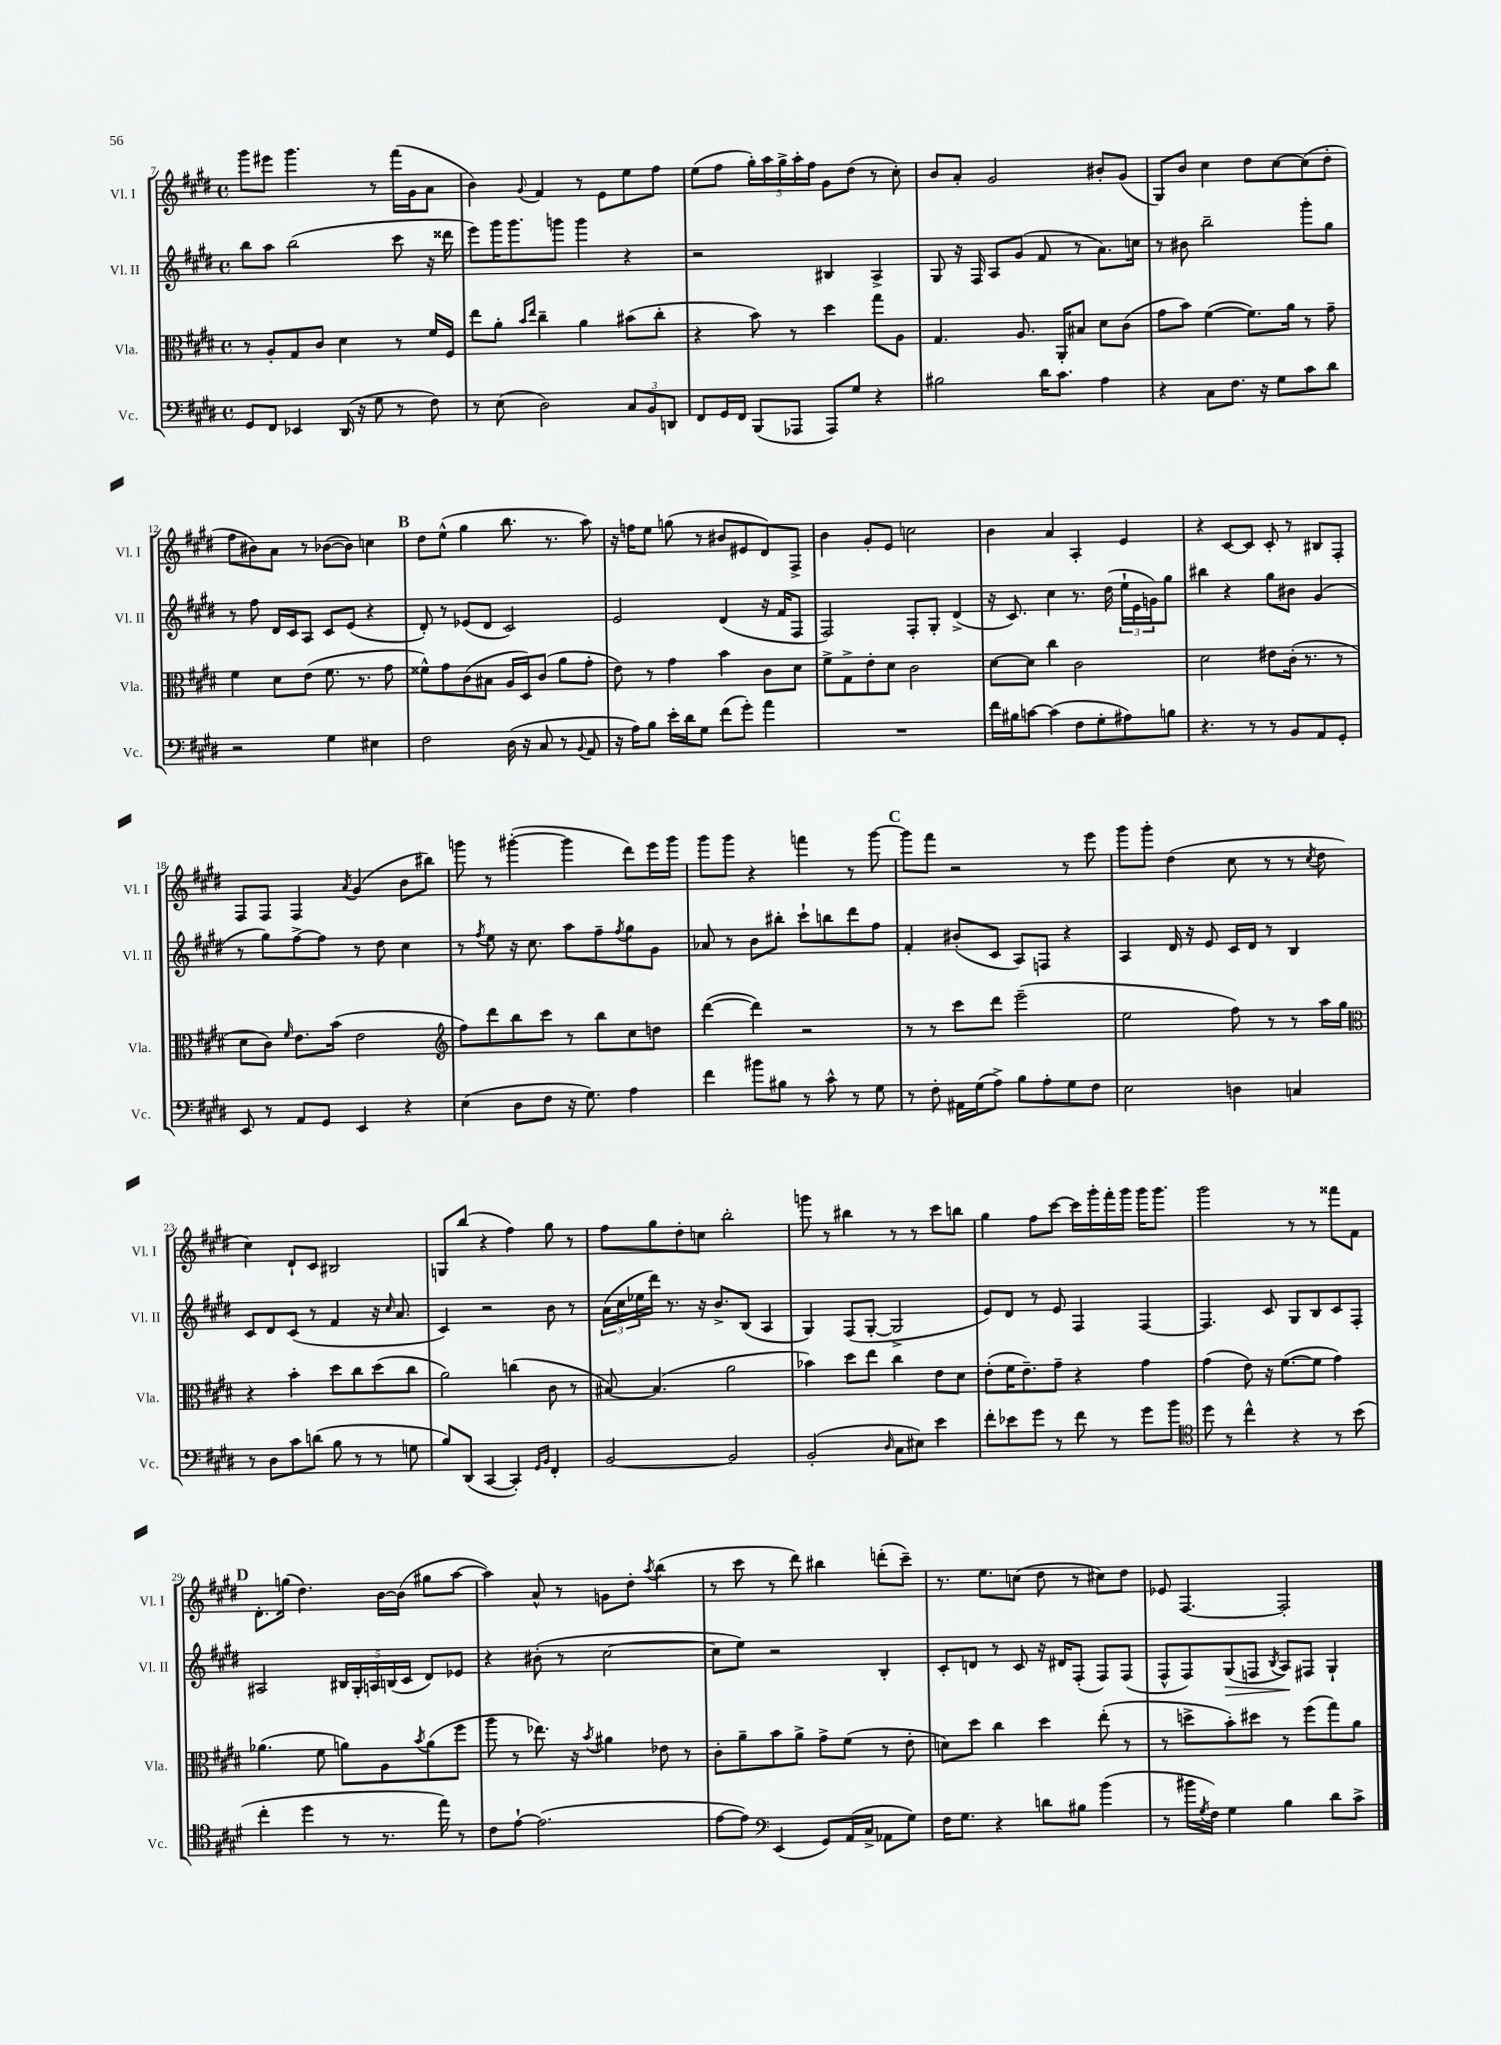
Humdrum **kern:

**kern	**kern	**kern	**dynam	**kern
*part4	*part3	*part2	*part2	*part1
*staff4	*staff3	*staff2	*staff2	*staff1
*I"Vc.	*I"Vla.	*I"Vl. II	*	*I"Vl. I
*I'Vc.	*I'Vla.	*I'Vl. II	*	*I'Vl. I
*clefF4	*clefC3	*clefG2	*	*clefG2
*k[f#c#g#d#]	*k[f#c#g#d#]	*k[f#c#g#d#]	*	*k[f#c#g#d#]
*M4/4	*M4/4	*M4/4	*	*M4/4
*met(c)	*met(c)	*met(c)	*	*met(c)
=7	=7	=7	=7	=7
8GG#/L	8r	8bb\L	.	8ggg#\L
8FF#/J	8A'/L	8aa\J	.	8eee#X\J
4EE-X/	8G#/	(2bb\	.	4.ggg#\
.	8c#/J	.	.	.
(16DD#/	4d#\	.	.	.
16r	.	.	.	.
8G#\	.	.	.	8r
8r	8r	8ccc#\	.	(16fff#\LL
.	.	.	.	16g#\J
8F#\)	16f#/LL	16r	.	8a\J
.	16F#/JJ	16ddd##X\	.	.
=8	=8	=8	=8	=8
8r	8ee\L	8eee\L)	.	4b\)
(8E\	8a'\J	16ggg#\K	.	.
.	.	8.ggg#\	.	.
.	16qqb/LL	.	.	.
.	16qqee/JJ	.	.	8qqg#/
2D#\)	4cc#~\	.	.	4f#/
.	.	8gggn\J	.	.
.	4a\	4ggg\	.	8r
.	.	.	.	8e\L
12C#/L	(8b#X\L	4r	.	8ee\
12BB/	.	.	.	.
.	8cc#'\J	.	.	8ff#\J
12DDn/J	.	.	.	.
=9	=9	=9	=9	=9
8FF#/L	4r	2r	.	(8ee\L
16GG#/L	.	.	.	8ff#\J
16FF#/JJ	.	.	.	.
(8BBB/L	8b\)	.	.	20gg#'\LL)
.	.	.	.	20aa\
.	.	.	.	20gg#^\
8AAA-X/J	8r	.	.	.
.	.	.	.	20aa'\
.	.	.	.	20ff#\JJ
8AAA-/L)	4dd#\	4B#X/	.	8g#\L
8G#/J	.	.	.	(8dd#\J
4r	8gg#\L	4A^/	.	8r
.	8A\J	.	.	8cc#'\)
=10	=10	=10	=10	=10
2B#X\	4.G#/	8G#/	.	8b/L
.	.	16r	.	8a'/J
.	.	16F#/	.	.
.	.	8A/L	.	2g#/
.	8.A/	(8g#/J	.	.
16d#\KL	.	8f#/	.	.
8.c#\J	16AA'/KL	.	.	.
.	8B#X/J	8r	.	.
4A\	8d#\L	8.a\L)	.	8b#X'/L
.	(8c#\J	.	.	(8g#/J
.	.	16ccn\Jk	.	.
=11	=11	=11	=11	=11
4r	8g#\L	8r	.	8G#/L)
.	8b\J)	8b#X\	.	8b/J
8C#\L	([4f#\	2bb~\	.	4cc#\
8.F#\J	.	.	.	.
.	8.f#\L])	.	.	8dd#\L
16r	.	.	.	.
8G#\L	.	.	.	[8cc#\
.	16a\Jk	.	.	.
8c#\	8r	8ggg#'\L	.	(8cc#\]
8d#\J	8g#~\	8gg#\J	.	8dd#'\J
!!LO:LB:g=z
=12	=12	=12	=12	=12
2r	4f#\	8r	.	8ff#\L
.	.	8ff#\	.	8b#X\)
.	8d#\L	16d#/LL	.	8a\J
.	.	16c#/J	.	.
.	(8e\J	8A/J	.	8r
4G#\	8.f#\	8c#/L	.	([8b-X\L
.	.	(8e/J	.	8b-\J])
.	8.r	.	.	.
4E#X\	.	4r	.	4ccn\
.	8g#\	.	.	.
!!LO:REH:place=s1:t=B
=13	=13	=13	=13	=13
2F#\	8f##X^^\L)	8d#'/)	.	8dd#\L
.	8g#\	8r	.	(8ee^^\J
.	(8c#\	(8e-X/L	.	4gg#\
.	8B#X\J	8d#/J	.	.
(16D#\	16A/LL	2c#/)	.	8.bb\
16r	16D#/J)	.	.	.
8C#/	(8c#/J	.	.	.
.	.	.	.	8.r
8r	8a\L	.	.	.
8qqBB/	.	.	.	.
8AA/	8g#'\J	.	.	8aa\)
=14	=14	=14	=14	=14
16r	8e\)	2e/	.	16r
16A\KL)	.	.	.	16ffn\KL
8B\J	8r	.	.	8ee\J
16e'\LL	4g#\	.	.	(8ggn\
16d#\J	.	.	.	.
8G#\J	.	.	.	8r
(8f#\L	4b\	(4d#/	.	8b#X/L
8g#'\J)	.	.	.	8e#X/
4a\	8c#\L	16r	.	8d#/)
.	.	16f#/KL	.	.
.	8d#\J	8F#/J	.	8F#^/J
=15	=15	=15	=15	=15
1r	8f#^\L	2F#/)	.	4b\
.	8G#^\	.	.	.
.	8e'\	.	.	8g#'/L
.	8d#\J	.	.	8e/J
.	2c#\	8F#'/L	.	2ccn\
.	.	8G#'/J	.	.
.	.	(4d#^/	.	.
=16	=16	=16	=16	=16
16f#\LL	[8d#\L	16r	.	4b\
16B#X\J	.	8.c#/)	.	.
[8cn\J	8d#\J]	.	.	.
(4c\]	4cc#\	4cc#\	.	4a/
8F#\L	2c#\	8.r	.	4A'/
8G#'\	.	.	.	.
.	.	(16dd#\	.	.
8A#X\)	.	24ee`\LL	.	4e/
.	.	24e\	.	.
.	.	24gn\J)	.	.
8Bn\J	.	8gg#\J	.	.
=17	=17	=17	=17	=17
4.r	2d#\	4bb#X\	.	4r
.	.	4r	.	[8c#/L
8r	.	.	.	8c#/J]
8r	8e#X\L	8gg#\L	.	8c#'/
8BB/L	(16c#'\Jk	8b#X\J	.	8r
.	8.r	.	.	.
8AA/	.	(4g#/	.	8B#X/L
8GG#'/J	8r	.	.	8F#'/J
!!LO:LB:g=z
=18	=18	=18	=18	=18
8EE/	8d#\L	8r	.	8F#/L
8r	8c#\J)	8gg#\L)	.	8F#/J
.	16qqf#/	.	.	.
8AA/L	8.e\L	[8ff#^\	.	4F#/
8GG#/J	.	8ff#\J]	.	.
.	(16b\Jk	.	.	.
.	.	.	.	8qa/
4EE/	2e\	8r	.	(4g#/
.	.	8dd#\	.	.
4r	.	4cc#\	.	8b\L
.	.	.	.	8bb#X\J)
=19	=19	=19	=19	=19
*	*clefG2	*	*	*
(4E\	8ff#\L)	8r	.	8gggn\
.	.	8qff#/	.	.
.	8ddd#\	8ee\	.	8r
8D#\L	8bb\	16r	.	([4ggg#X'\
.	.	8.cc#\	.	.
8F#\J	8ccc#\J	.	.	.
16r	8r	8aa\L	.	4ggg#\]
8.G#\)	.	.	.	.
.	8bb\L	8ff#~\	.	.
.	.	8qff#/	.	.
4A\	8cc#\	8gg#\	.	8ddd#\L)
.	8ddn\J	8g#\J	.	16eee\L
.	.	.	.	16ggg#\JJ
=20	=20	=20	=20	=20
4f#\	([4ddd#\	8a-X/	.	8ggg#\L
.	.	8r	.	8ggg#\J
8b#X\L	4ddd#\])	8b\L	.	4r
8B#X\J	.	8bb#X'\J	.	.
8r	2r	8ccc#`\L	.	4fffn\
8c#^^\	.	8bbn\	.	.
8r	.	8ddd#\	.	8r
8G#\	.	8ff#\J	.	[8ggg#\
!!LO:REH:place=s1:t=C
=21	=21	=21	=21	=21
8r	8r	4f#'/	.	8ggg#\L]
8F#'\	8r	.	.	8fff#\J
16AA#X\LL	8ccc#\L	(8b#X'/L	.	2r
(16G#\J	.	.	.	.
8A^\J)	8ddd#\J	8c#/J	.	.
8B\L	(2eee~\	8A/L)	.	.
8A'\	.	8Fn/J	.	.
8G#\	.	4r	.	8r
8F#\J	.	.	.	8eee\
=22	=22	=22	=22	=22
2E\	2ee\	4A/	.	8ggg#\L
.	.	.	.	8ggg#'\J
.	.	16d#/	.	(4dd#\
.	.	16r	.	.
.	.	8e/	.	.
4Dn\	8ff#\)	16c#/LL	.	8cc#\
.	.	16d#/JJ	.	.
.	8r	8r	.	8r
4Cn/	8r	4B/	.	8r
.	.	.	.	8qcc#/
.	16aa\LL	.	.	8dd#\
.	16gg#\JJ	.	.	.
!!LO:LB:g=z
=23	=23	=23	=23	=23
*	*clefC3	*	*	*
8r	4r	8c#/L	.	4cc#\)
8D#\L	.	8d#/	.	.
8c#\	4b'\	(8c#/J	.	8d#`/L
(8dn\J	.	8r	.	8c#/J
8B\	8dd#\L	4f#/	.	2B#X/
8r	8cc#\	.	.	.
8r	(8dd#\	16r	.	.
.	.	16qqcc#/	.	.
.	.	8.a/	.	.
8Gn\	8cc#\J	.	.	.
=24	=24	=24	=24	=24
8B/L)	2a\)	4c#/)	.	8Gn/L
(8DD#/J	.	.	.	(8bb/J
[4CC#/	.	2r	.	4r
4CC#'/])	(4ccn\	.	.	4ff#\)
16qqGG#/LL	.	.	.	.
16qqBB/JJ	.	.	.	.
4FF#'/	8c#\	8b\	.	8gg#\
.	8r	8r	.	8r
=25	=25	=25	=25	=25
[2BB/	[8B#X/)	(24a\LL	.	8ff#\L
.	.	24cc#\	.	.
.	.	24ee-X\	.	.
.	(4.B#/]	16ddd#\JJ)	.	8gg#\
.	.	8.r	.	.
.	.	.	.	8dd#'\
.	.	16r	.	8ccn\J
.	.	8.b^/L	.	.
2BB/]	2a\	.	.	2bb'\
.	.	(8B/J	.	.
.	.	4A/	.	.
=26	=26	=26	=26	=26
(2BB'/	4b-X\)	4G#/)	.	8gggn\
.	.	.	.	8r
.	8dd#\L	(8F#/L	.	4bb#X\
.	8ee\J	[8G#'/J	.	.
16qqD#/	.	.	.	.
8C#\L	4cc#\	2G#^/]	.	8r
8E#X\J)	.	.	.	8r
4e\	8e\L	.	.	8ccc#\L
.	8d#\J	.	.	8bbn\J
=27	=27	=27	=27	=27
8f#'\L	(8e'\L	8e/L)	.	4gg#\
8e-X\	16f#\K	8d#/J	.	.
.	8.e~\)	.	.	.
8g#\J	.	8r	.	8ff#\L
8r	8g#~\J	8e/	.	[8ccc#\J
8f#\	4r	4F#/	.	16ccc#\LL]
.	.	.	.	16ggg#'\
8r	.	.	.	16fff#'\
.	.	.	.	16ggg#\JJ
8g#\L	4g#\	[4F#/	.	16ggg#\KL
.	.	.	.	8.ggg#\J
8b\J	.	.	.	.
=28	=28	=28	=28	=28
*clefC4	*	*	*	*
8dd#\	(4g#\	4.F#/]	.	2ggg#\
8r	.	.	.	.
4cc#^^\	8e\)	.	.	.
.	16r	8c#/	.	.
.	([8.f#\L	.	.	.
4r	.	8G#/L	.	8r
.	8f#\J]	8B/	.	8r
8r	4g#\)	8c#/	.	8fff##X\L
(8b\	.	8F#'/J	.	8f#\J
!!LO:LB:g=z
!!LO:REH:place=s1:t=D
=29	=29	=29	=29	=29
4cc#'\	(4.a-X\	2A#X/	.	8.d#'\L
.	.	.	.	(16ggn\Jk
4dd#\	.	.	.	4.dd#\)
.	8f#\	.	.	.
8r	8an\L)	20B#X/LL	.	.
.	.	20G#'/	.	.
.	.	20An/	.	.
8.r	8A\	.	.	[16b\LL
.	.	(20Bn/	.	.
.	.	.	.	(16b\JJ]
.	.	20c#/JJ	.	.
.	8qb/	.	.	.
.	(8a\	8d#/L)	.	8gg#X\L
16ee\)	.	.	.	.
8r	8ff#\J	8e-X/J	.	[8aa\J
=30	=30	=30	=30	=30
8c#\L	8aa\	4r	.	4aa\])
[8e`\J	8r	.	.	.
(2.e\]	8.ee-X\)	(8b#X'\	.	8a^^/
.	.	8r	.	8r
.	16r	.	.	.
.	8qb/	.	.	.
.	4a#X\	[2cc#\	.	8gn\L
.	.	.	.	8dd#'\J
.	.	.	.	8qaa/
.	8e-X\	.	.	(4bb\
.	8r	.	.	.
=31	=31	=31	=31	=31
[8e\L	8c#'\L	8cc#\L]	.	8r
8e\J])	8a~\	8ee\J)	.	8ccc#\
*clefF4	*	*	*	*
(4EE/	8b\	2r	.	8r
.	8a^\J	.	.	8ddd#\)
8GG#/L)	8g#^\L	.	.	4bb#X\
(16AA/L	(8f#\J	.	.	.
16C#^/JJ	.	.	.	.
8AA-X\L	8r	4B'/	.	(8dddn'\L
8G#\J)	8e'\	.	.	8ccc#~\J)
=32	=32	=32	=32	=32
16F#\KL	8dn\L)	8c#'/L	.	8.r
8.G#\J	.	.	.	.
.	8dd#\J	8dn/J	.	.
.	.	.	.	8.ee\L
4r	4cc#\	8r	.	.
.	.	8c#/	.	(8ccn\J
8dn\L	4dd#\	16r	.	8dd#\
.	.	16d#X/KL	.	.
8B#X\J	.	(8F#'/J	.	8r
(4b\	(8ee'\	8F#/L)	.	8cc#X\L)
.	8r	(8F#/J	.	8dd#\J
=33	=33	=33	=33	=33
8r	8r	8F#^^/L	.	8e-X/
16b#X\LL	8ddn^\L	8F#/)	.	[4.F#/
8qG#/	.	.	.	.
16F#\JJ)	.	.	.	.
!	!	!	!LO:HP:b	!
4G#\	8b'\)	(8G#/	>	.
.	8dd#X\J	8Fn/J	.	.
.	.	8qB/	.	.
4B\	8r	8A/L)	.	2F#'/]
.	(8ff#\L	8F#X/J	]	.
8d#\L	8gg#\)	4G#`/	.	.
8c#^\J	8a\J	.	.	.
==	==	==	==	==
*-	*-	*-	*-	*-
